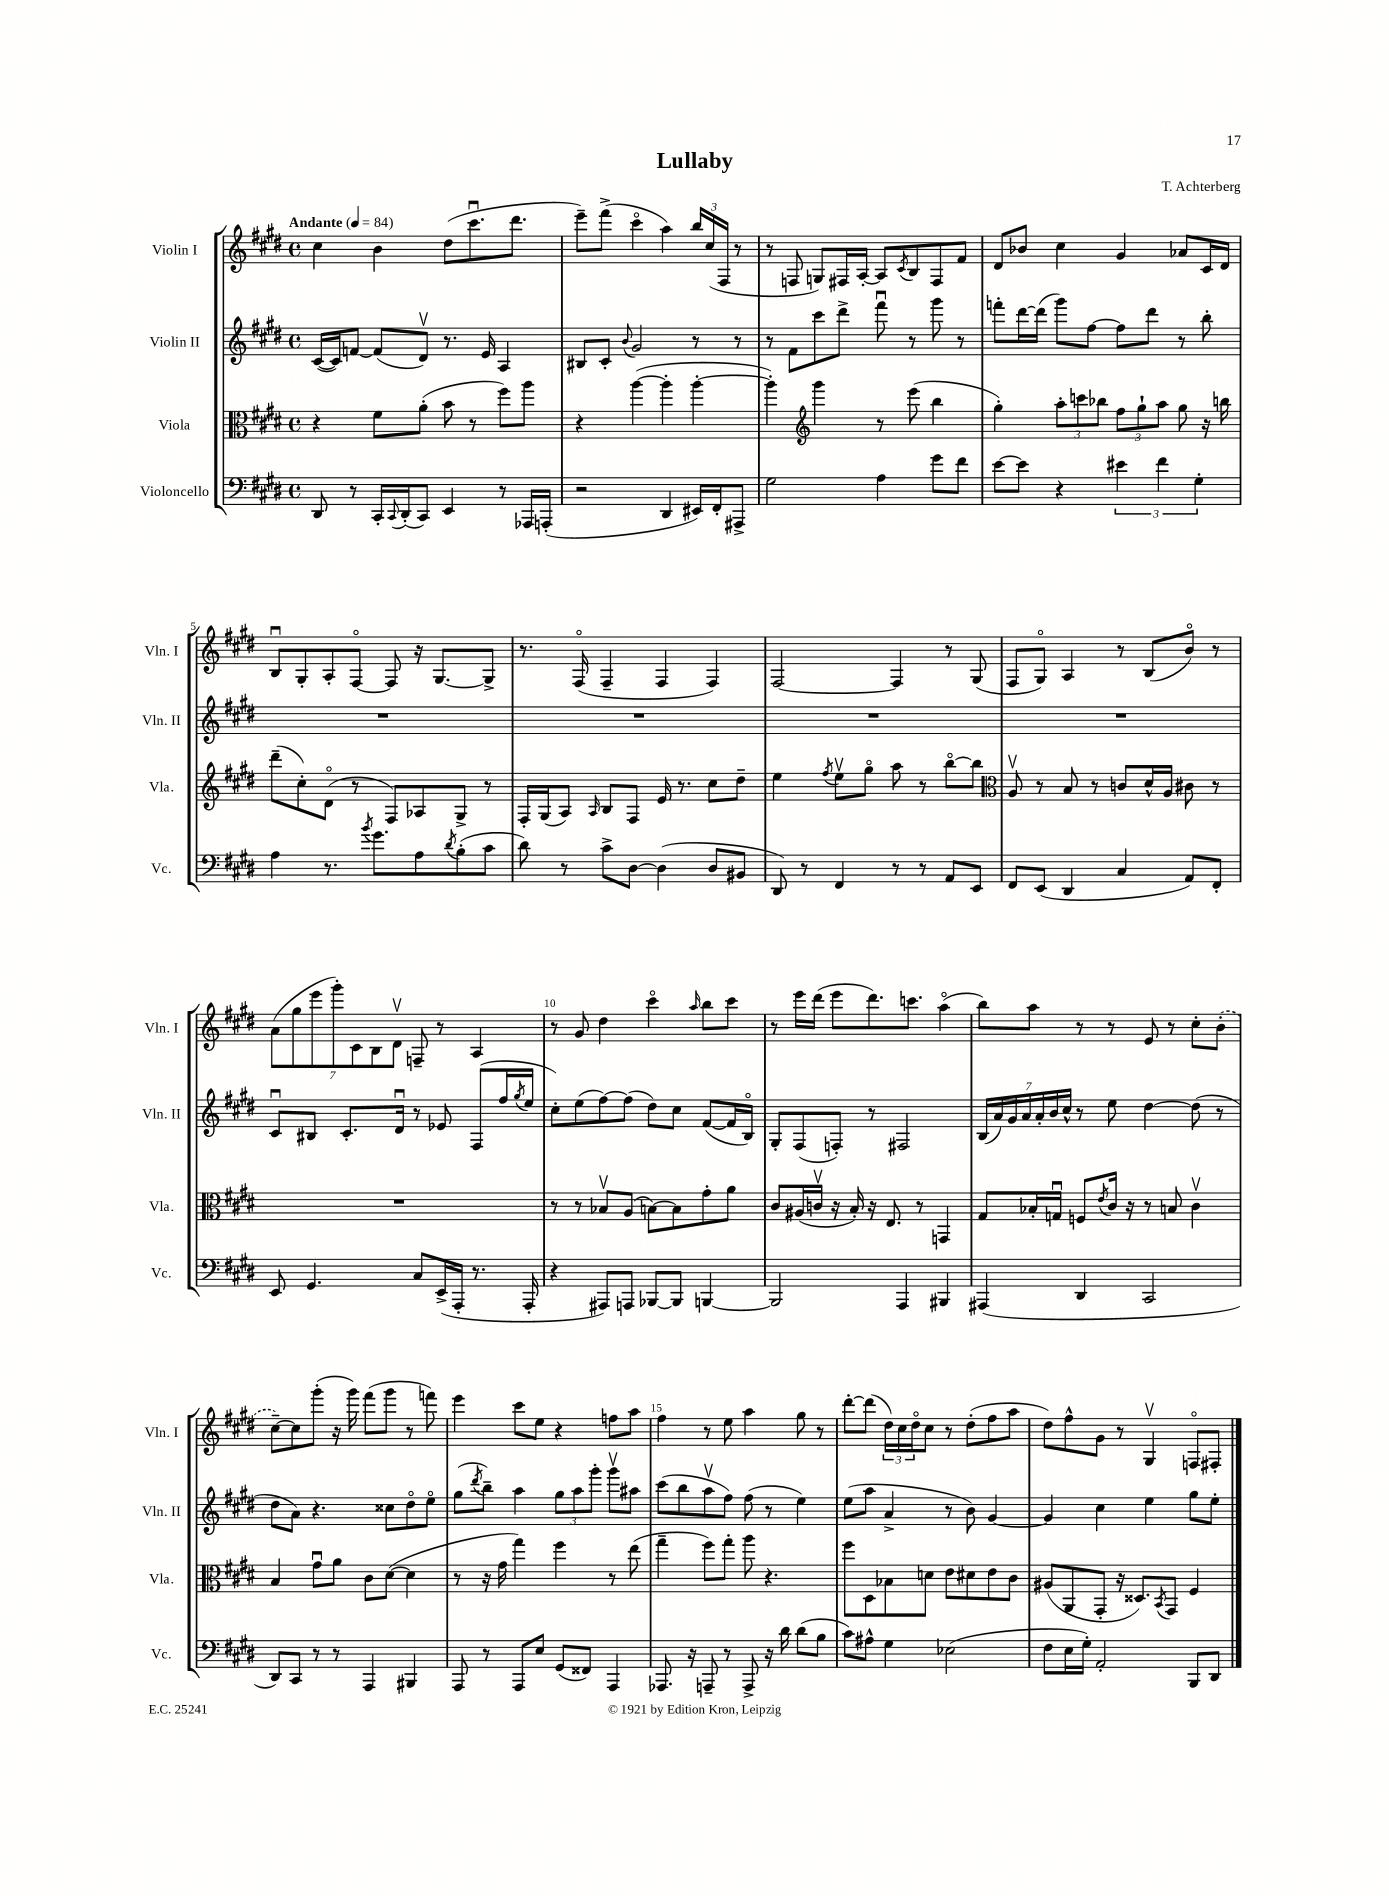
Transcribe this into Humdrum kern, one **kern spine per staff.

**kern	**kern	**kern	**kern
*staff4	*staff3	*staff2	*staff1
*clefF4	*clefC3	*clefG2	*clefG2
*k[f#c#g#d#]	*k[f#c#g#d#]	*k[f#c#g#d#]	*k[f#c#g#d#]
*M4/4	*M4/4	*M4/4	*M4/4
*met(c)	*met(c)	*met(c)	*met(c)
*MM84	*MM84	*MM84	*MM84
8DD#	4r	([16c#	4cc#
.	.	16c#])	.
8r	.	[8f	.
16CC#'	8f#	(8f]	4b
8qqCC#	.	.	.
(16DD#'	.	.	.
8CC#)	(8a'	8d#v)	.
4EE	8b	8.r	(8dd#
.	8r	.	8.ccc#u
.	.	16e	.
8r	8ff#)	4A	.
.	.	.	8.ddd#
16AAA-	8aa	.	.
(16AAA'	.	.	.
=	=	=	=
2r	4r	8B#	8eee~)
.	.	8c#'	(8fff#^
.	.	8qqb	.
.	([4aa	2g#	4ccc#o
4DD#	4aa']	.	4aa)
16EE#)	[4aa'	8r	24bb
.	.	.	(24cc#
16FF#'	.	.	.
.	.	.	24F#
8AAA#^	.	8r	8r
=	=	=	=
2G#	4aa'])	8r	8r
.	.	8f#	8F
*	*clefG2	*	*
.	4ggg#	8ccc#	8G)
.	.	8ddd#^	16F#
.	.	.	[16A'
4A	8r	8fff#u	8A]
.	.	.	8qc#
.	(8eee	8r	8B
8g#	4bb	8ggg#	8F#
8f#	.	8r	8f#
=	=	=	=
[8e	4gg#')	8fff'	8d#
8e]	.	[16ddd#	8b-
.	.	(16ddd#]	.
4r	12aa'	8ggg#)	4cc#
.	12ccc	.	.
.	.	[8ff#	.
.	12bb-	.	.
6e#	12ff#	8ff#]	4g#
.	12gg#`	.	.
.	.	8ddd#	.
6f#	12aa	.	.
.	8gg#	8r	8a-
6G#'	.	.	.
.	16r	8bb'	16c#
.	16bb	.	16d#
=	=	=	=
4A	(8ddd#~	1r	8Bu
.	8cc#')	.	8G#'
8.r	(8d#o	.	8A'
.	8r	.	[8F#o
8qb	.	.	.
8.g#	.	.	.
.	8F#)	.	8F#]
8A	8A-	.	16r
.	.	.	[8.G#
8qd#	.	.	.
(8B'	8G#^	.	.
8c#	8r	.	8G#^]
=	=	=	=
8d#)	16F#'	1r	8.r
.	(16G#	.	.
8r	8A)	.	.
.	.	.	(16F#o
.	16qqA	.	.
8c#^	8B	.	4F#~
[8D#	8F#	.	.
(4D#]	16e	.	4F#
.	8.r	.	.
8D#	8cc#	.	4F#)
8BB#	8dd#~	.	.
=	=	=	=
8DD#)	4ee	1r	[2F#
8r	.	.	.
.	8qff#	.	.
4FF#	8eev	.	.
.	8gg#o	.	.
8r	8aa	.	4F#]
8r	8r	.	.
8AA	[8bbo	.	8r
8EE	8bb]	.	(8G#
=	=	=	=
*	*clefC3	*	*
8FF#	8Av	1r	8F#
(8EE	8r	.	8G#o)
4DD#	8B	.	4A
.	8r	.	.
4C#	8c	.	8r
.	16d#^^	.	(8B
.	16A	.	.
8AA)	8c#	.	8bo)
8FF#'	8r	.	8r
=	=	=	=
8EE	1r	8c#u	(14a
.	.	.	14gg#
4.GG#	.	8B#	.
.	.	.	14eee
.	.	.	14ggg#')
.	.	8.c#'	.
.	.	.	14c#
.	.	.	14B
.	.	.	14d#v
.	.	16d#u	.
8C#	.	8r	8F~
(16EE^	.	8e-	8r
16AAA'	.	.	.
8.r	.	(8F#	4A
.	.	16ff#	.
.	.	8qgg#	.
16AAA'	.	16ee	.
=	=	=	=
4r	8r	8cc#')	8r
.	8r	(8ee	8g#
8AAA#)	8B-v	[8ff#)	4dd#
8AAA	(8A	(8ff#]	.
[8BBB-	[8B)	8dd#)	4ccc#o
8BBB-]	8B]	8cc#	.
.	.	.	16qqaa
[4BBB	8g#'	([8f#	8bb
.	8a	16f#]	8ccc#
.	.	16Bo)	.
=	=	=	=
2BBB]	8c#	8G#'	8r
.	(16A#	(8F#	16eee
.	16cv	.	(16ddd#
.	16r	8F')	8eee
.	16B')	.	.
.	16r	8r	8.ddd#)
.	8.E	.	.
4AAA	.	2F#	.
.	.	.	8.ccc
.	8r	.	.
4BBB#	4GG	.	(4aao
=	=	=	=
(4AAA#	8G#	(28B	8bb)
.	.	28a)	.
.	.	28g#	.
.	.	28a	.
.	16B-'	.	8aa
.	.	28a'	.
.	.	28b	.
.	16Gu	.	.
.	.	28cc#^^	.
4DD#	8F	8r	8r
.	8qe	.	.
.	16c#	8ee	8r
.	16r	.	.
2CC#	8r	[4dd#	8e
.	8B	.	8r
.	4c#v	(8dd#]	8cc#'
.	.	8r	(8b'
=	=	=	=
8DD#)	4B	8dd#	[8cc#~)
8CC#	.	8a)	8cc#]
8r	8g#u	4.r	(8ggg#'
8r	8a	.	16r
.	.	.	16ggg#)
4AAA	8c#	.	(8fff#
.	([8d#	8cc##	8ggg#
4BBB#	4d#]	8dd#o	8r
.	.	8eeo	8fff)
=	=	=	=
8AAA	8r	(8gg#	4eee
.	.	8qddd#	.
8r	16r	8bb~)	.
.	16g#	.	.
8AAA	4gg#)	4aa	8ccc#
8E	.	.	8ee
(8GG#	4ff#	12gg#	4r
.	.	12aa	.
8FF##)	.	.	.
.	.	12ggg#'	.
4AAA	8r	8ggg#v	8ff
.	(8ee	8aa#	8aa
=	=	=	=
8.AAA-	4gg#~	(8ccc#	4ff#
.	.	8bb	.
16r	.	.	.
8AAA~	8ff#)	8aav	8r
8r	8gg#'	8ff#)	8ee
8AAA^	8aa	(8ff#	4aa
16r	4.r	8r	.
16d#	.	.	.
(8d#	.	4ee)	8gg#
8B	.	.	8r
=	=	=	=
8c#)	8ff#	(8ee	[8ddd#'
8A#^^	8D#	8aa	(8ddd#]
4G#	8B-	4a^	24dd#)
.	.	.	24cc#
.	.	.	24dd#o
.	8d	.	8cc#
(2E-	8e	8r	8r
.	8d#	8b)	(8dd#'
.	8e	[4g#	8ff#
.	8c#	.	8aa
=	=	=	=
8F#	(8A#	4g#]	8dd#)
16E	8AA	.	8ff#^^
16G#')	.	.	.
2AA'	8GG#'	4cc#	8g#
.	16r	.	8r
.	8.D##)	.	.
.	.	4ee	4G#v
.	8qBB	.	.
.	8GG#	.	.
8BBB	4F#	8gg#	8Fo
8DD#	.	8ee'	8F#'
==	==	==	==
*-	*-	*-	*-
